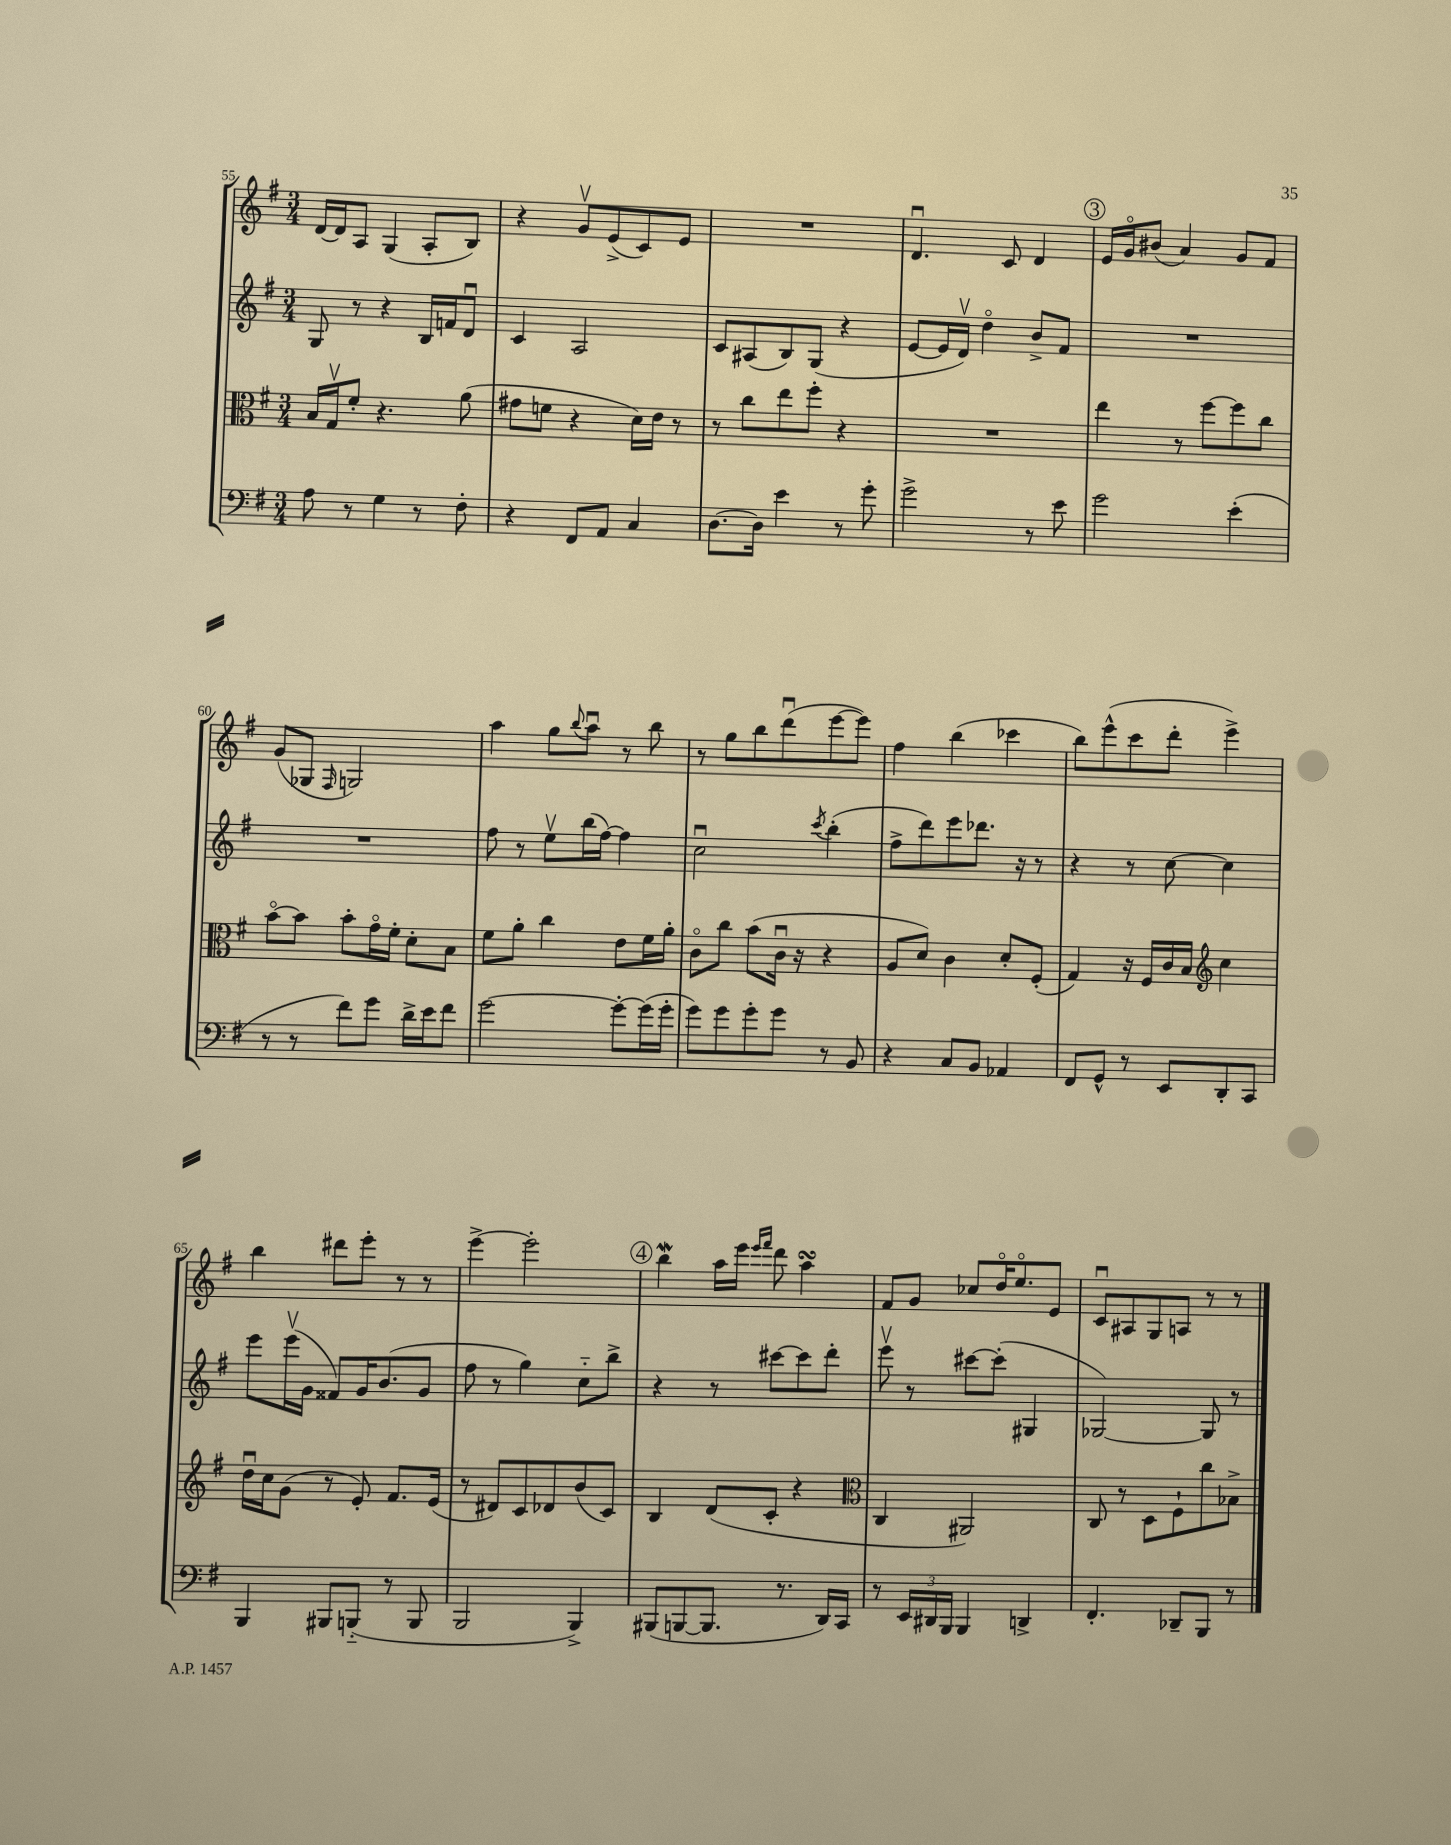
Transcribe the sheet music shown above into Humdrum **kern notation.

**kern	**kern	**kern	**kern
*staff4	*staff3	*staff2	*staff1
*clefF4	*clefC3	*clefG2	*clefG2
*k[f#]	*k[f#]	*k[f#]	*k[f#]
*M3/4	*M3/4	*M3/4	*M3/4
8A	16B	8G	[16d
.	16Gv	.	16d]
8r	8f#'	8r	8A
4G	4.r	4r	(4G
8r	.	16B	8A'
.	.	16f	.
8F#'	(8a	8du	8B)
=	=	=	=
4r	8g#	4c	4r
.	8f	.	.
8FF#	4r	2A	8gv
8AA	.	.	(8e^
4C	16d)	.	8c)
.	16e	.	.
.	8r	.	8e
=	=	=	=
[8.D	8r	8c	2.r
.	8cc	(8A#	.
16D]	.	.	.
4e	8ee	8B)	.
.	8ff#'	(8G	.
8r	4r	4r	.
8g'	.	.	.
=	=	=	=
2g^	2.r	[8e	4.du
.	.	16e]	.
.	.	16dv)	.
.	.	4ddo	.
.	.	.	8c
8r	.	8b^	4d
8e	.	8f#	.
=	=	=	=
2g	4ee	2.r	16e
.	.	.	16go
.	.	.	(8b#
.	8r	.	4a)
.	[8ff#	.	.
(4e'	8ff#]	.	8g
.	8cc	.	8f#
=	=	=	=
8r	[8bo	2.r	(8g
8r	8b]	.	8G-
.	.	.	16qqF#
8f#)	8b'	.	2G)
8g	16go	.	.
.	16f#'	.	.
16d^	8d'	.	.
16e	.	.	.
8f#	8B	.	.
=	=	=	=
[2g	8f#	8ff#	4aa
.	8a'	8r	.
.	4cc	8eev	8gg
.	.	.	8qqbb
.	.	(16bb	8aau
.	.	[16ff#)	.
8g'_	8e	4ff#]	8r
(16g]	16f#	.	8bb
16g'	16a'	.	.
=	=	=	=
8g)	8co	2ccu	8r
8g	8cc	.	8gg
8g'	(8b	.	8bb
8g	16cu	.	(8dddu
.	16r	.	.
.	.	8qccc	.
8r	4r	(4bb'	[8eee
8BB	.	.	8eee])
=	=	=	=
4r	8A	8ff#^	4ff#
.	8d)	8ddd)	.
8C	4c	8eee	(4bb
8BB	.	8.ddd-	.
4AA-	8d'	.	4ccc-
.	.	16r	.
.	(8F#'	8r	.
=	=	=	=
8FF#	4G)	4r	8bb)
8GG^^	.	.	(8eee^^
8r	16r	8r	8ccc
.	16F#	.	.
8EE	16c	[8cc	8ddd'
.	16B	.	.
*	*clefG2	*	*
8DD'	4cc	4cc]	4eee^)
8CC	.	.	.
=	=	=	=
4BBB	16ddu	8eee	4bb
.	16cc	.	.
.	(8g	(16eeev	.
.	.	16g	.
8BBB#	8r	8f##)	8ddd#
(8BBB'~	8e')	16g	8eee'
.	.	(8.b	.
8r	8.f#	.	8r
8BBB	.	8g	8r
.	(16e	.	.
=	=	=	=
2BBB	8r	8ff#	[4eee^
.	8d#)	8r	.
.	8c	4gg)	2eee']
.	8d-	.	.
4BBB^)	(8b	8cc'~	.
.	8c)	8bb^	.
=	=	=	=
(8BBB#	4B	4r	4bb
[8BBB	.	.	.
8.BBB]	(8d	8r	16aa
.	.	.	16eee
.	.	.	16qqeee
.	.	.	16qqfff#
.	8c'	[8ccc#	8ddd
8.r	.	.	.
.	4r	8ccc#]	4aa
16DD)	.	8ddd'	.
16CC	.	.	.
=	=	=	=
*	*clefC3	*	*
8r	4C	8eeev	8f#
24EE	.	8r	8g
24DD#	.	.	.
24BBB	.	.	.
4BBB	2AA#)	[8ccc#	8cc-
.	.	(8ccc#']	16ddo
.	.	.	8.eeo
4DD^	.	4G#	.
.	.	.	8e
=	=	=	=
4.FF#'	8C	[2G-)	8cu
.	8r	.	8A#
.	8D	.	8G
8DD-~	8F#`	.	8A
8BBB	8cc	8G-]	8r
8r	8B-^	8r	8r
==	==	==	==
*-	*-	*-	*-
